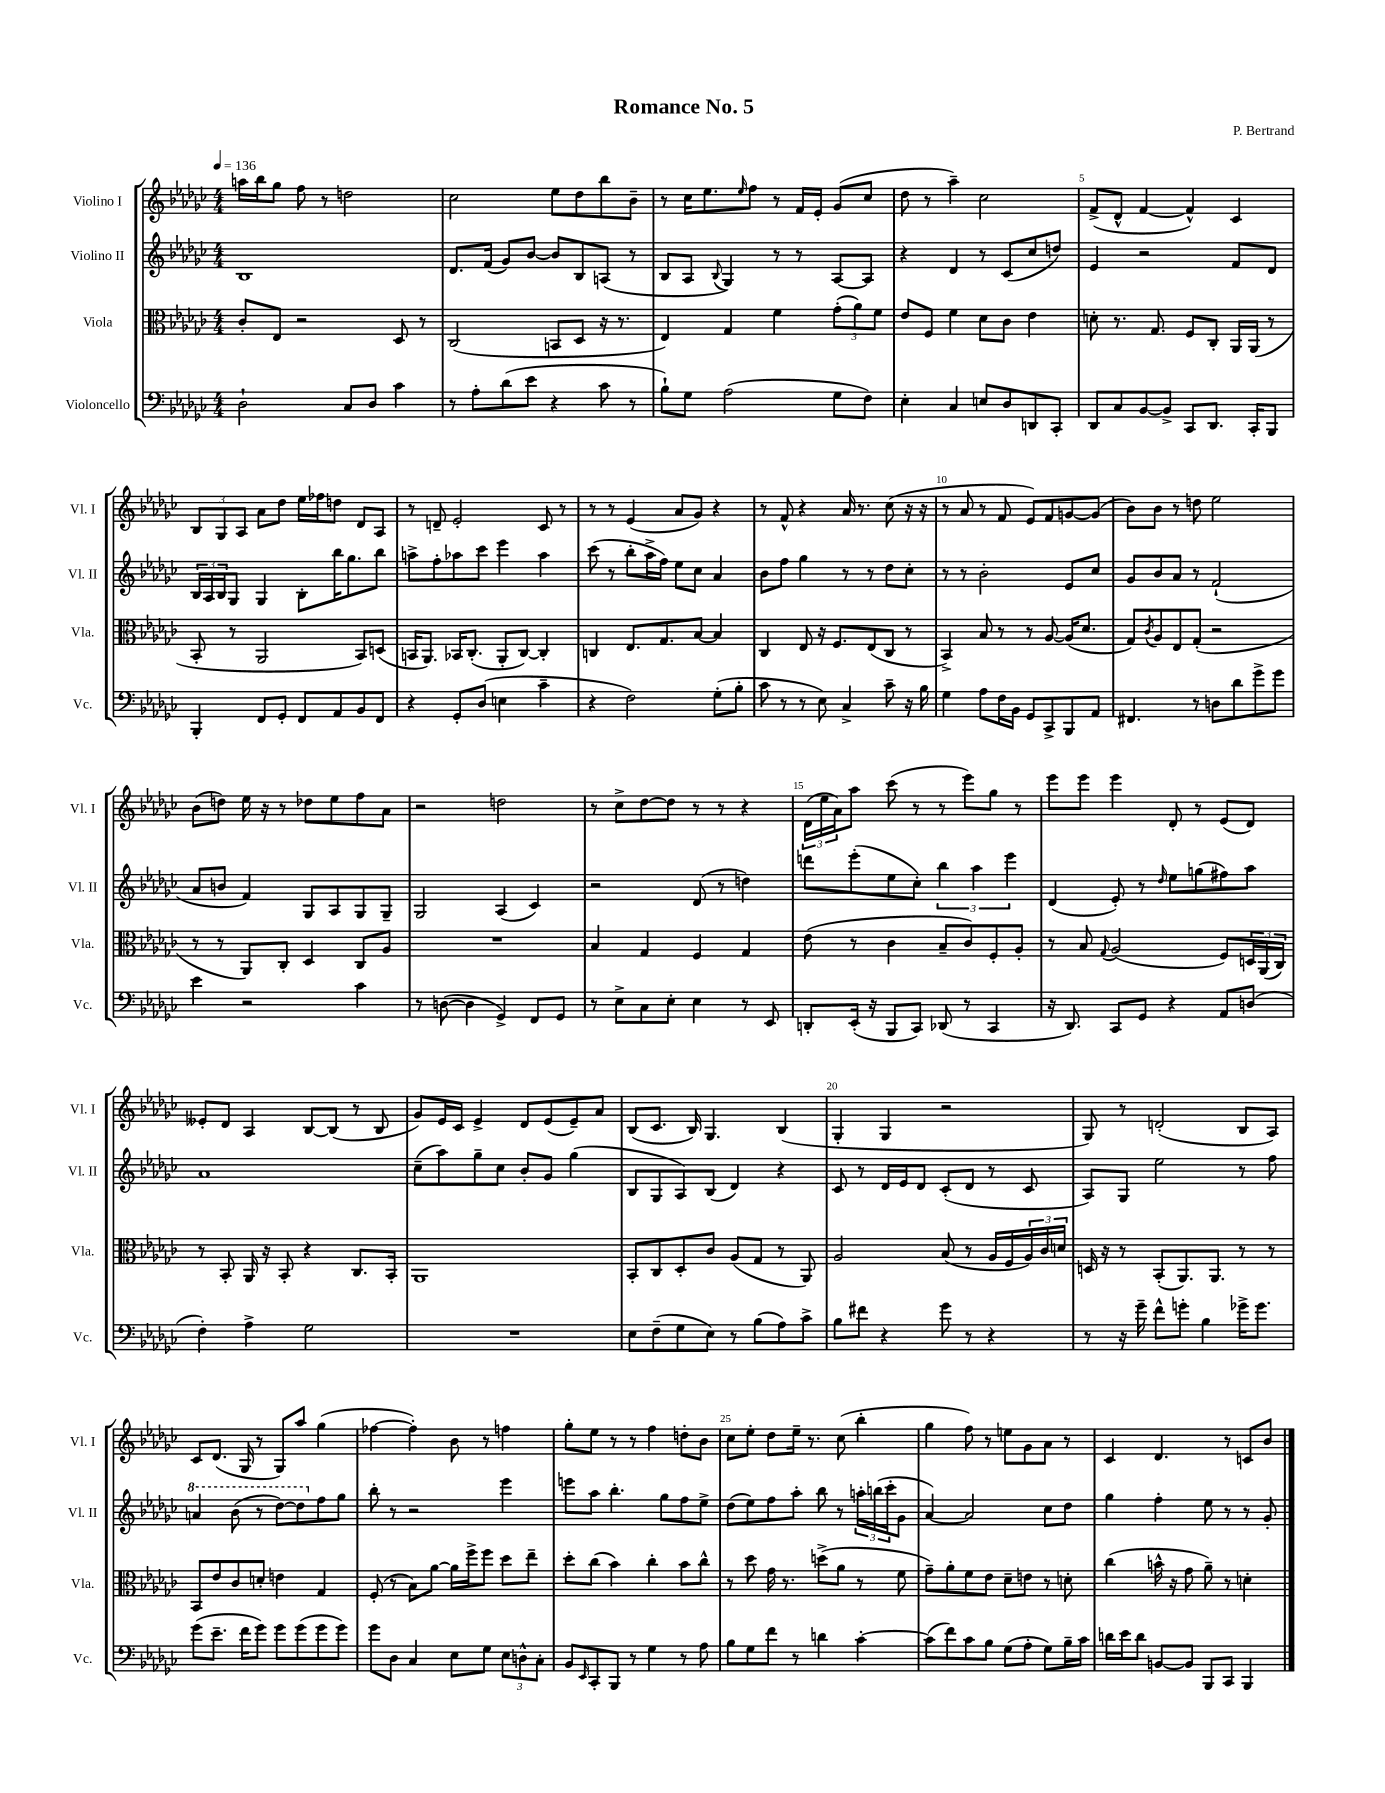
\header { title = "Romance No. 5" composer = "P. Bertrand" }
<<
\new StaffGroup <<
\new Staff = "s0" \with { instrumentName = "Violino I" shortInstrumentName = "Vl. I" } {
    \clef treble \key ges \major \numericTimeSignature \time 4/4 \tempo 4 = 136
    a''16 bes''16 ges''8 f''8 r8 d''2 |
    ces''2 ees''8 des''8 bes''8 bes'8-- |
    r8 ces''16 ees''8. \grace { ees''16 } f''8 r8 f'16 ees'16-. ges'8( ces''8 |
    des''8 r8 aes''4--) ces''2 |
    f'8->( des'8-^ f'4~ f'4-^) ces'4 |
    \tuplet 3/2 { bes8 ges8 aes8 } aes'8 des''8 ees''16 fes''16 d''8 des'8 aes8 |
    r8 d'8-- ees'2-. ces'8 r8 |
    r8 r8 ees'4( aes'8 ges'8) r4 |
    r8 f'8-^ r4 aes'16 r8. ces''8( r16 r16 |
    r8 aes'8 r8 f'8 ees'8) f'8 g'8~ g'8( |
    bes'8) bes'8 r8 d''8 ees''2 |
    bes'8( d''8) ees''16 r16 r8 des''8 ees''8 f''8 aes'8 |
    r2 d''2 |
    r8 ces''8-> des''8~ des''8 r8 r8 r4 |
    \tuplet 3/2 { des'16( ees''16 aes'16) } aes''8 ces'''8( r8 r8 ees'''8) ges''8 r8 |
    ees'''8 ees'''8 ees'''4 des'8-. r8 ees'8( des'8) |
    eeses'8-. des'8 aes4 bes8~ bes8( r8 bes8 |
    ges'8) ees'16 ces'16 ees'4-> des'8 ees'8( ees'8--) aes'8 |
    bes8( ces'8. bes16) ges4. bes4( |
    ges4-. ges4 r2 |
    ges8) r8 d'2-.( bes8 aes8) |
    ces'8 des'8.( ges16 r8 ges8) aes''8 ges''4( |
    fes''4~ fes''4-.) bes'8 r8 f''4 |
    ges''8-. ees''8 r8 r8 f''4 d''8-. bes'8 |
    ces''8 ees''8-. des''8 ees''16-- r8. ces''8( bes''4-. |
    ges''4 f''8) r8 e''8 ges'8 aes'8 r8 |
    ces'4 des'4. r8 c'8 bes'8 \bar "|." |
}
\new Staff = "s1" \with { instrumentName = "Violino II" shortInstrumentName = "Vl. II" } {
    \clef treble \key ges \major \numericTimeSignature \time 4/4
    bes1 |
    des'8. f'16( ges'8) bes'8~ bes'8 bes8 a8( r8 |
    bes8 aes8 \appoggiatura { bes8 } ges4) r8 r8 aes8~ aes8 |
    r4 des'4 r8 ces'8( ces''8 d''8) |
    ees'4 r2 f'8 des'8 |
    \tuplet 3/2 { bes16 aes16 bes16 } ges8 ges4 bes8-. bes''16 ges''8. bes''8 |
    a''8-> f''8-. aes''8 ces'''8 ees'''4 aes''4 |
    ces'''8( r8 bes''8-. aes''16-> f''16) ees''8 ces''8 aes'4 |
    bes'8 f''8 ges''4 r8 r8 des''8 ces''8-. |
    r8 r8 bes'2-. ees'8 ces''8 |
    ges'8 bes'8 aes'8 r8 f'2-!( |
    aes'8 b'8 f'4) ges8 aes8 ges8 ges8-- |
    ges2 aes4( ces'4) |
    r2 des'8( r8 d''4) |
    d'''8 ees'''8-.( ees''8 ces''8-.) \tuplet 3/2 { bes''4 aes''4 ees'''4 } |
    des'4( ees'8-.) r8 \grace { des''16 } ees''8 g''8( fis''8) aes''8 |
    aes'1 |
    ces''8--( aes''8) ges''8-- ces''8 bes'8-. ges'8 ges''4( |
    bes8 ges8 aes8) bes8( des'4) r4 |
    ces'8 r8 des'16 ees'16 des'8 ces'8-.( des'8 r8 ces'8 |
    aes8) ges8 ees''2 r8 f''8 |
    \ottava #1 a''4 bes''8( r8 des'''8~) des'''8 \ottava #0 f''8 ges''8 |
    bes''8-. r8 r2 ees'''4 |
    e'''8 aes''8 bes''4.-. ges''8 f''8 ees''8-> |
    des''8( ees''8) f''8 aes''8-. bes''8 r8 \tuplet 3/2 { a''16-. b''16( ces'''16-. } ges'8 |
    aes'4~) aes'2 ces''8 des''8 |
    ges''4 f''4-. ees''8 r8 r8 ges'8-. \bar "|." |
}
\new Staff = "s2" \with { instrumentName = "Viola" shortInstrumentName = "Vla." } {
    \clef alto \key ges \major \numericTimeSignature \time 4/4
    ces'8-. ees8 r2 des8 r8 |
    ces2( b,8 des8 r16 r8. |
    ees4) ges4 f'4 \tuplet 3/2 { ges'8-.( aes'8) f'8 } |
    ees'8 f8 f'4 des'8 ces'8 ees'4 |
    d'8-. r8. ges8. f8 ces8-. aes,16 aes,16( r8 |
    bes,8-. r8 aes,2 bes,8) d8( |
    b,16 aes,8.) bes,16 ces8.-.( aes,8-. ces8~) ces4-. |
    c4 ees8. ges8. bes8~ bes4 |
    ces4 ees8 r16 f8. ees8( ces8 r8 |
    bes,4->) bes8 r8 r8 aes8~ aes16( des'8. |
    ges8) \acciaccatura { ces'8 } aes8 ees8 ges8-.( r2 |
    r8 r8 aes,8) ces8-. des4 ces8 aes8 |
    R1 |
    bes4 ges4 f4 ges4 |
    ees'8( r8 ces'4 bes8-- ces'8) f8-. aes8-. |
    r8 bes8 \appoggiatura { ges8 } aes2( f8) \tuplet 3/2 { d16 aes,16( ces16) } |
    r8 bes,8-. aes,16 r16 bes,8-. r4 ces8. bes,16-. |
    aes,1 |
    bes,8-. ces8 des8-. ces'8 aes8( ges8 r8 aes,8) |
    aes2 bes8( r8 aes16 f16 \tuplet 3/2 { aes16) ces'16 d'16 } |
    d16 r16 r8 bes,8-.( aes,8.) aes,8. r8 r8 |
    bes,8 ees'8 ces'8 d'8-. e'4 ges4 |
    f8-.( r8 bes8) aes'8~ aes'16 f''16-> f''8 des''8 ees''8-- |
    des''8-. ces''8( bes'4) ces''4-. bes'8 ces''8-^ |
    r8 des''8 ges'16 r8. d''8->( aes'8 r8 f'8 |
    ges'8--) aes'8-. f'8 ees'8 des'8-- e'8 r8 d'8-. |
    ces''4( b'16-^ r16 ges'8 aes'8--) r8 d'4-. \bar "|." |
}
\new Staff = "s3" \with { instrumentName = "Violoncello" shortInstrumentName = "Vc." } {
    \clef bass \key ges \major \numericTimeSignature \time 4/4
    des2-! ces8 des8 ces'4 |
    r8 aes8-. des'8( ees'8 r4 ces'8 r8 |
    bes8-!) ges8 aes2( ges8 f8) |
    ees4-. ces4 e8 des8 d,8 ces,8-. |
    des,8 ces8 bes,8~ bes,8-> ces,8 des,8. ces,16-. bes,,8 |
    bes,,4-. f,8 ges,8-. f,8 aes,8 bes,8 f,8 |
    r4 ges,8-. des8( e4 ces'4-- |
    r4 f2) ges8-.( bes8-. |
    ces'8 r8 r8 ees8) ces4-> ces'8-- r16 bes16 |
    ges4 aes8 f16 bes,16 ges,8 ces,8-> bes,,8 aes,8 |
    fis,4. r8 d8 des'8 ges'8-> ges'8 |
    ees'4 r2 ces'4 |
    r8 d8~( d4 ges,4->) f,8 ges,8 |
    r8 ees8-> ces8 ees8-. ees4 r8 ees,8 |
    d,8-. ees,16-.( r16 bes,,8 ces,8) des,8( r8 ces,4 |
    r16 des,8.) ces,8 ges,8 r4 aes,8 d8( |
    f4-.) aes4-> ges2 |
    R1 |
    ees8 f8--( ges8 ees8) r8 bes8( aes8) ces'8-> |
    bes8 fis'8 r4 ges'8 r8 r4 |
    r8 r16 ges'16-- f'8-^ g'8-. bes4 ges'16-> ges'8. |
    ges'8( ees'8.-- f'16 ges'8) ges'8 ges'8( ges'8 ges'8) |
    ges'8 des8 ces4 ees8 ges8 \tuplet 3/2 { ees8 d8-^ ces8-. } |
    bes,8 \grace { ees,16 } ces,8-. bes,,8 r8 ges4 r8 aes8 |
    bes8 ges8 f'8 r8 d'4 ces'4~-. |
    ces'8( f'8) ces'8 bes8 ges8( aes8-. ges8) bes16-- ces'16 |
    d'16 ees'16 d'8 b,8~ b,8 bes,,8 ces,8 bes,,4 \bar "|." |
}
>>
>>
\layout { \context { \Score \override BarNumber.break-visibility = ##(#f #t #t) barNumberVisibility = #(every-nth-bar-number-visible 5) } }
